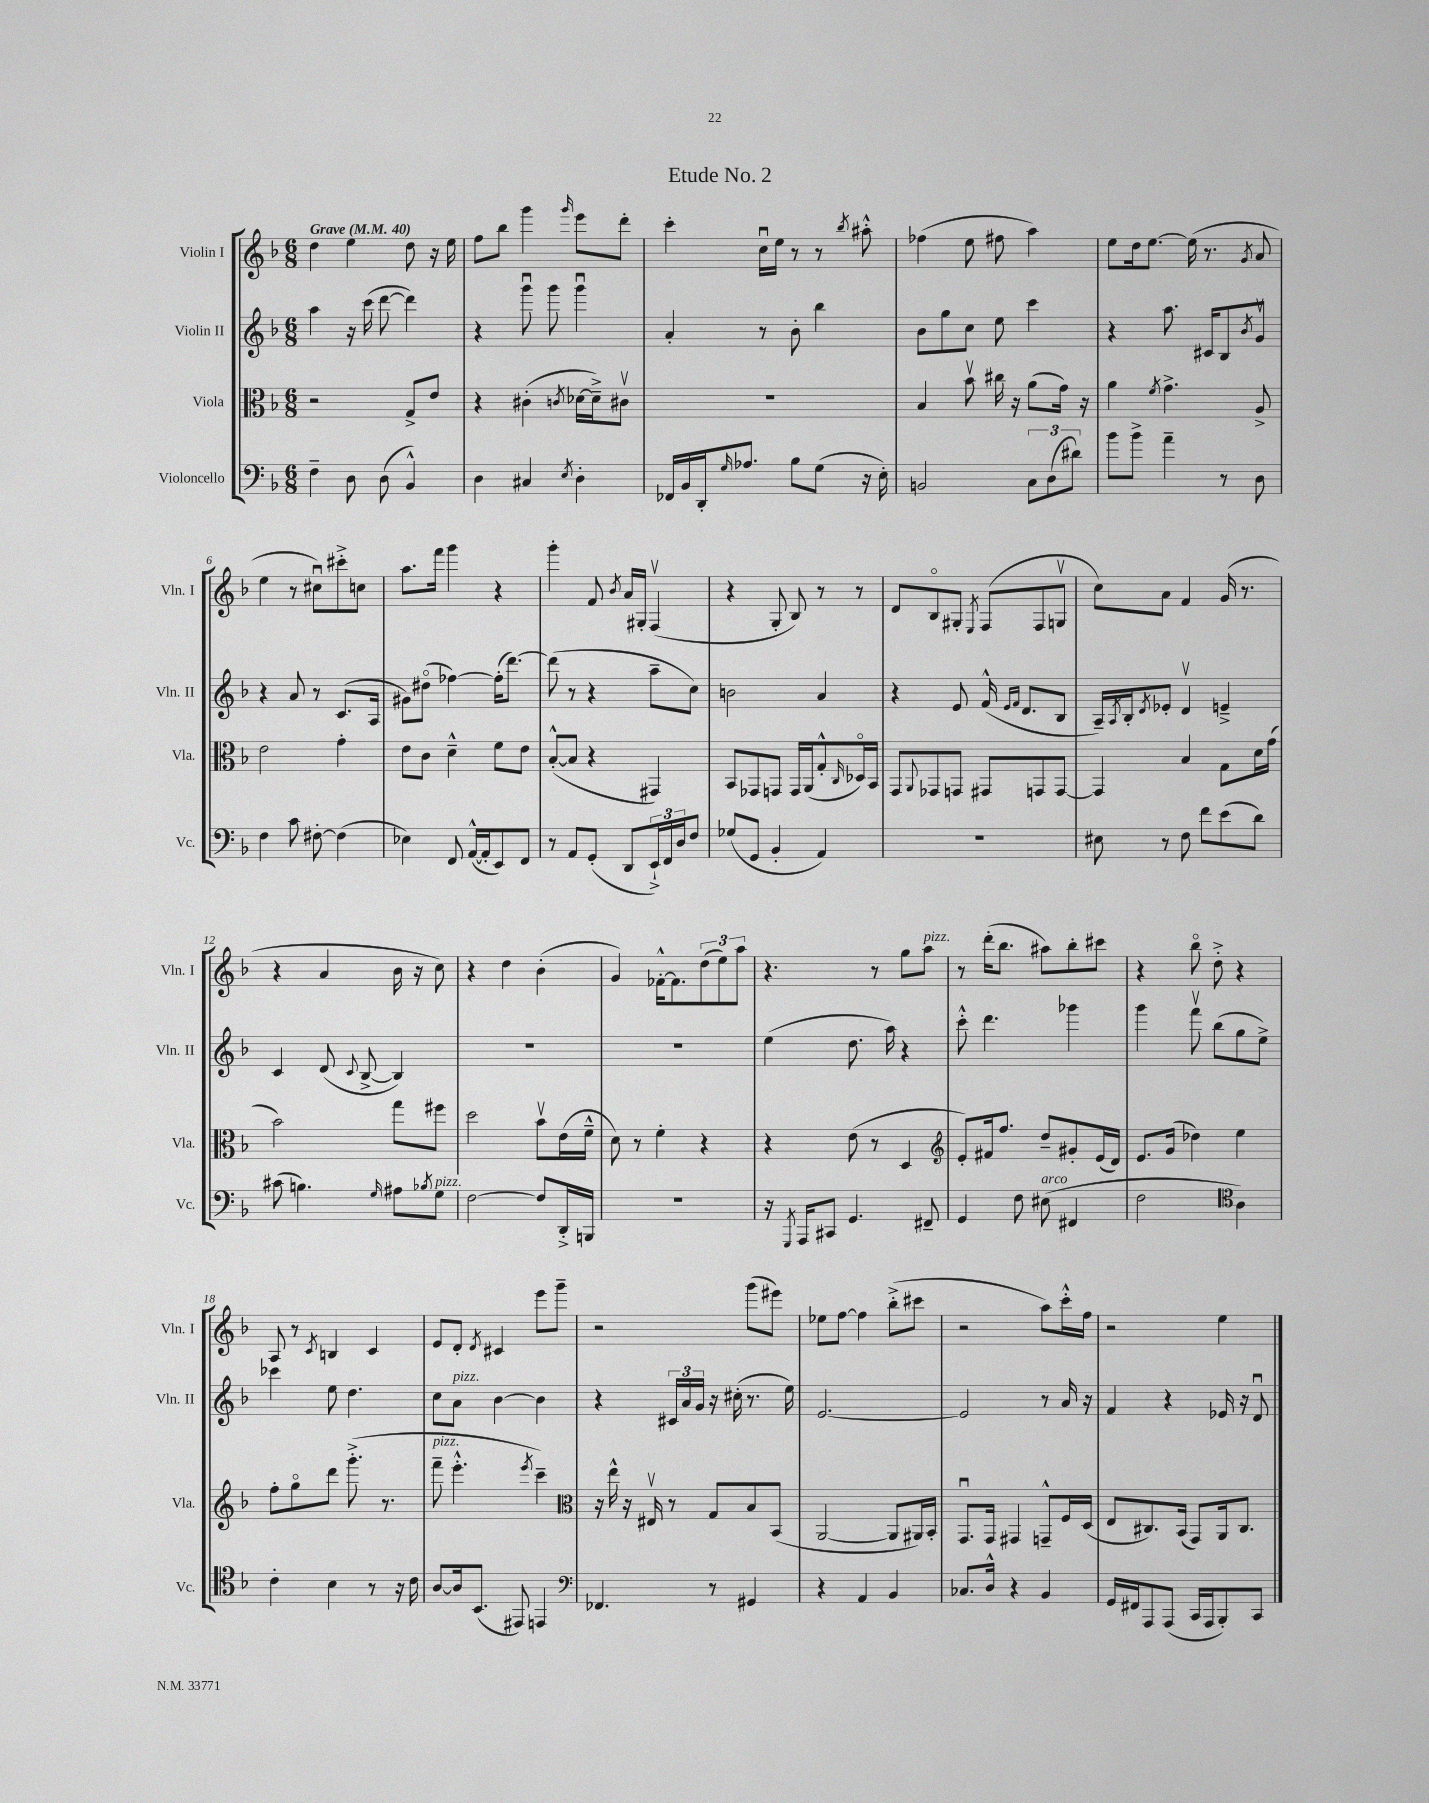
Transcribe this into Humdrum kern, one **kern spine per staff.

**kern	**kern	**kern	**kern
*part4	*part3	*part2	*part1
*staff4	*staff3	*staff2	*staff1
*I"Violoncello	*I"Viola	*I"Violin II	*I"Violin I
*I'Vc.	*I'Vla.	*I'Vln. II	*I'Vln. I
*clefF4	*clefC3	*clefG2	*clefG2
*k[b-]	*k[b-]	*k[b-]	*k[b-]
*M6/8	*M6/8	*M6/8	*M6/8
*MM40	*MM40	*MM40	*MM40
=1	=1	=1	=1
!	!	!	!LO:TX:a:B:t=Grave
4F~\	2r	4aa\	4dd\
8D\	.	16r	4ee\
.	.	(16ccc\	.
(8D\	.	[8ddd\	.
4BB-^^/)	8G^/L	4ddd\])	8dd\
.	8e/J	.	16r
.	.	.	16ee\
=2	=2	=2	=2
4D\	4r	4r	8ff\L
.	.	.	8bb-\J
4C#X/	(4c#X'\	8gggu\	4ggg\
.	.	8ggg\	.
8qE/	8qcn/	.	16qqggg/
4D'\	[16d-X\LL	4gggu\	8eee\L
.	16d-~^\J])	.	.
.	8c#Xv\J	.	8ddd'\J
=3	=3	=3	=3
16FF-X/LL	2.r	4a'/	4ccc'\
16BB-/	.	.	.
16DD'/J	.	.	.
16qqG/	.	.	.
8.A-X/J	.	.	.
.	.	8r	16ccu\LL
.	.	.	16ee\JJ
8B-\L	.	8b-'\	8r
(8G\J	.	4bb-\	8r
.	.	.	8qbb-/
16r	.	.	8aa#X'^^\
16E'\)	.	.	.
=4	=4	=4	=4
2BBn/	4B-/	8b-\L	(4ff-X\
.	.	8gg\	.
.	8b-v\	8cc\J	8ee\
.	16cc#X\	8ee\	8ff#X\
.	16r	.	.
12C\L	(8a\L	4ccc\	4aa\)
(12D\	.	.	.
.	16g\Jk)	.	.
12d#X\J)	.	.	.
.	16r	.	.
=5	=5	=5	=5
8b-\L	4a\	4r	8ee\L
8b-^\J	.	.	16dd\k
.	.	.	[8.ee\J
.	8qf/	.	.
4a~\	4.g^\	8.aa\	.
.	.	.	(16ee\]
.	.	16c#X/KL	8.r
8r	.	8B-/	.
.	.	8qb-/	8qg/
8D\	8A^/	8gv/J	8a/
!!LO:LB:g=z
=6	=6	=6	=6
4F\	2e\	4r	4ee\
8c\	.	8a/	8r
[8F#X'\	.	8r	8cc#Xu\L)
(4F#\]	4g'\	(8.c/L	8ccc#X'^\
.	.	.	8ccn\J
.	.	16A/Jk	.
=7	=7	=7	=7
4E-X\)	8e\L	8g#X\L)	8.aa\L
.	8c\J	(8dd#X\J	.
.	.	.	16fff\Jk
8FF/	4d~^^\	[4ff-X\)	4ggg\
([16AA^^/LL	.	.	.
16AA'/J]	.	.	.
8EE/)	8f\L	(16ff-'\KL]	4r
.	.	[8.ddd\J)	.
8FF/J	8e\J	.	.
=8	=8	=8	=8
8r	([8B-'^^/L	(8ddd\]	4ggg'\
8AA/L	8B-/J]	8r	.
(8GG'/J	4r	4r	8f/
.	.	.	8qb-/
8DD/L	.	.	16a/LL
.	.	.	16G#X'/JJ
24EE`^/L)	4GG#X/)	8aa~\L	(4Fv/
24FF/	.	.	.
24D/J	.	.	.
8F/J	.	8cc\J)	.
=9	=9	=9	=9
(8G-X/L	8BB-/L	2bn\	4r
8GG/J	8GG-X/	.	.
4BB-'/	8GGn/J	.	8G'/
.	16GG/LL	.	8B-/)
.	(16AA/J	.	.
4AA/)	8G'^^/	4a/	8r
.	16qqC/	.	.
.	16D-X/L)	.	8r
.	16BB-/JJ	.	.
=10	=10	=10	=10
2.r	8GG/L	4r	8d/L
.	8qqAA/	.	.
.	8GG-X/	.	8B-/
.	8GGn/J	8e/	8G#X'/J
.	.	.	8qE/
.	8GG#X/L	(16f^^/	(8F/L
.	.	16qqe/LL	.
.	.	16qqf/JJ	.
.	.	8.d/L	.
.	8GGn/	.	8F/
.	[8GG/J	8B-/J	8Gnv/J
=11	=11	=11	=11
8E#X\	4GG/]	16A~/LL)	8cc\L)
.	.	8qA/	.
.	.	16B-'/J	.
.	.	8qd/	.
8r	.	8e-X'/J	8a\J
8F\	4B-/	4dv/	4f/
8f\L	.	.	.
(8e\	8G\L	4en~^/	(16g/
.	.	.	8.r
8d\J)	16d\L	.	.
.	(16g\JJ	.	.
!!LO:LB:g=z
=12	=12	=12	=12
(8c#X\	2b-\)	4c/	4r
4.Bn\)	.	.	.
.	.	(8d/	4a/
.	.	8qqc/	.
.	.	[8B-^/	.
16qqG/	.	.	.
8A#X\L	8gg\L	4B-/])	16b-\
.	.	.	16r
8qB-X/	.	.	.
!LO:TX:a:i:t=pizz.	!	!	!
8G\J	8ff#X\J	.	8cc\)
=13	=13	=13	=13
[2F\	2dd\	2.r	4r
.	.	.	4dd\
8F/L]	8b-v\L	.	(4b-'\
16DD'^/L	(16e\L	.	.
16BBBn/JJ	16f~^^\JJ	.	.
=14	=14	=14	=14
2.r	8d\)	2.r	4g/)
.	8r	.	.
.	4f'\	.	[16f-X'^^\KL
.	.	.	8.f-\]
.	4r	.	(12dd\
.	.	.	12ee\)
.	.	.	12aa\J
=15	=15	=15	=15
16r	4r	(4ee\	4.r
8qGGG/	.	.	.
16AAA/KL	.	.	.
8CC#X/J	.	.	.
4.GG/	(8e\	8.dd\	.
.	8r	.	8r
.	.	16aa\)	.
.	4D/	4r	8gg\L
!	!	!	!LO:TX:a:i:t=pizz.
8FF#X~/	.	.	8aa\J
=16	=16	=16	=16
*	*clefG2	*	*
4GG/	8e'/L)	8ccc'^^\	8r
.	16f#X/k	4.ddd\	(16ddd'\KL
.	8.ff/J	.	8.bb-\J
8F\	.	.	.
!LO:TX:a:i:t=arco	!	!	!
(8E#X\	8dd~/L	.	8aa#X\L)
4FF#X/	8g#X'/	4ggg-X\	8bb-'\
.	(16e/L	.	8ccc#X\J
.	16d/JJ)	.	.
=17	=17	=17	=17
2F\	8.e/L	4ggg\	4r
.	(16g/Jk	.	.
.	4dd-X\)	8fffv\	8bb-\
.	.	(8bb-\L	8dd'^\
*clefC4	*	*	*
4A\)	4ee\	8gg\	4r
.	.	8ee^\J)	.
!!LO:LB:g=z
=18	=18	=18	=18
4c'\	8ff'\L	4ccc-X\	8A/
.	8gg\	.	8r
.	.	.	8qc/
4B-\	8ddd\J	8ee\	4Bn/
.	(8.ggg'^\	4.dd\	.
8r	.	.	4c/
.	8.r	.	.
16r	.	.	.
16c\	.	.	.
=19	=19	=19	=19
!	!LO:TX:a:i:t=pizz.	!	!
[8A/L	8fff~\	8cc\L	8e/L
!	!	!LO:TX:a:i:t=pizz.	!
16A/k]	4.eee'^^\	8a\J	8d'/J
(8.BB-/J	.	.	.
.	.	.	8qd/
.	.	[4b-\	4c#X/
8EE#X/)	.	.	.
.	8qeee/	.	.
4EEn/	4ccc~\)	4b-\]	8eee\L
.	.	.	8ggg~\J
=20	=20	=20	=20
*clefF4	*clefC3	*	*
4.FF-X/	16r	4r	2r
.	16ee^^\	.	.
.	16r	.	.
.	16E#Xv/	.	.
.	8r	24c#X/LL	.
.	.	24a/	.
.	.	24g/JJ	.
8r	8G/L	16r	.
.	.	(16cc#X'\	.
4GG#X/	8B-/	8.r	(8ggg\L
.	(8BB-/J	.	8eee#X\J)
.	.	16ee\)	.
=21	=21	=21	=21
4r	[2AA/	[2.e/	8ee-X\L
.	.	.	[8ff\J
4AA/	.	.	4ff\]
4BB-/	8AA/L]	.	(8bb-'^\L
.	16AA#X/L)	.	8ccc#X\J
.	16BB-'/JJ	.	.
=22	=22	=22	=22
8.C-X/L	8.GGu/L	2e/]	2r
16D^^/Jk	16GG/Jk	.	.
4r	4GG#X/	.	.
4BB-/	8GGn~^^/L	8r	8aa\L)
.	16F/L	16a/	16ccc'^^\L
.	(16D/JJ	16r	16ff\JJ
=23	=23	=23	=23
16GG/LL	8E/L	4f/	2r
16FF#X/J	.	.	.
8AAA/	8.C#X/)	.	.
(8AAA/J	.	4r	.
.	(16BB-/Jk	.	.
16CC/LL	8GG/L)	.	.
16AAA/J	.	.	.
8BBB-'/)	16AA/k	16e-X/	4ee\
.	8.C#/J	16r	.
8CC/J	.	8du/	.
==	==	==	==
*-	*-	*-	*-
